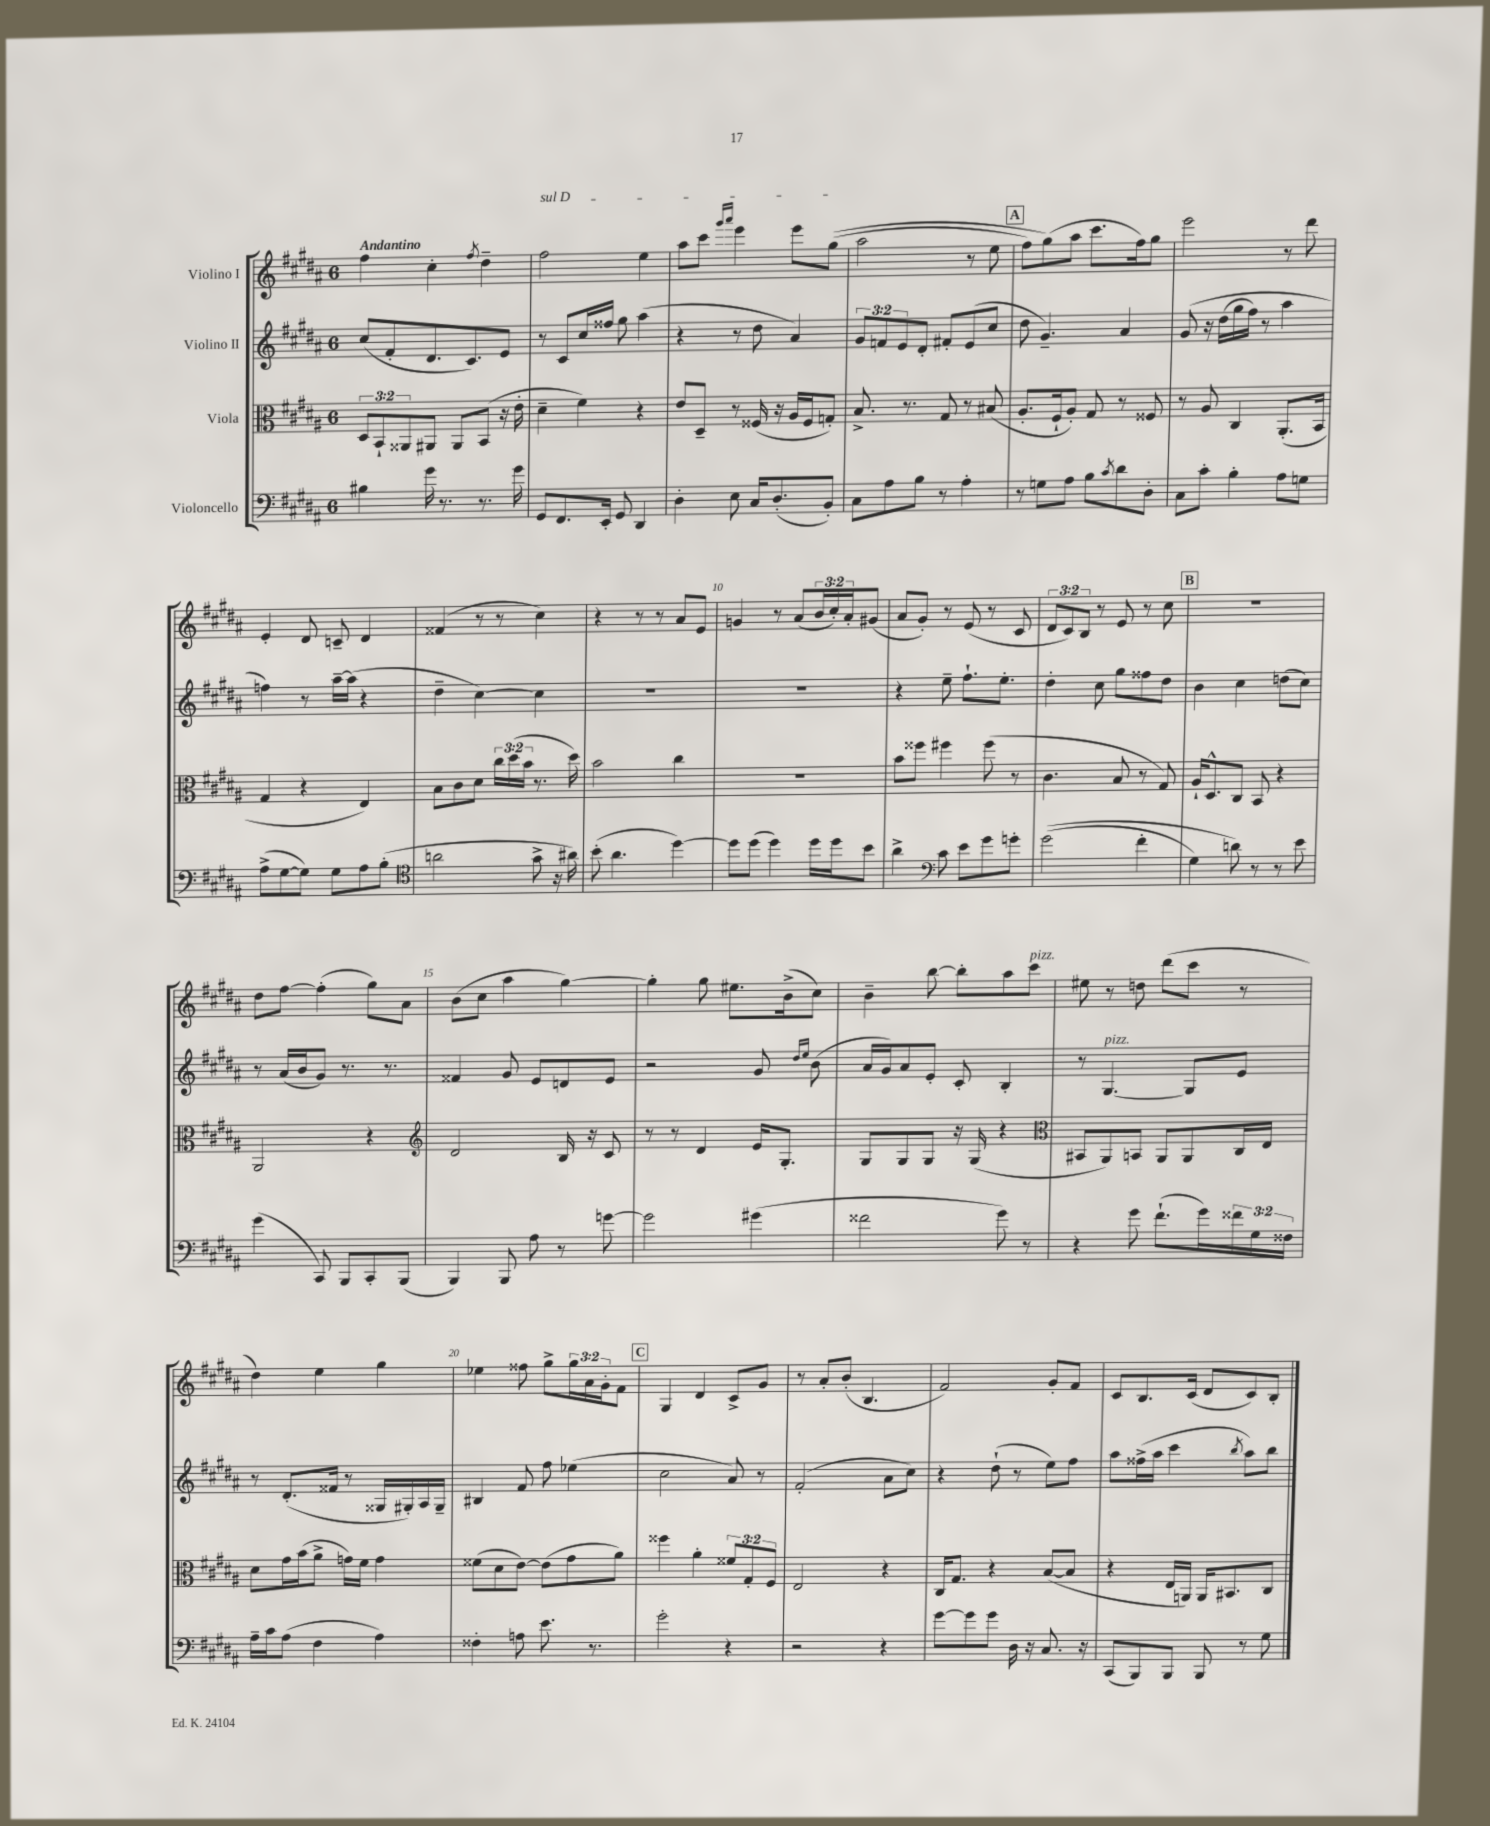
<<
\new StaffGroup <<
\new Staff = "s0" \with { instrumentName = "Violino I" } {
    \clef treble \key b \major \once \override Staff.TimeSignature.style = #'single-digit \time 6/8 \override Staff.TupletNumber.text = #tuplet-number::calc-fraction-text \tempo "Andantino"
    fis''4 cis''4-. \acciaccatura { fis''8 } dis''4-- |
    \once \override TextSpanner.bound-details.left.text = \markup { \italic "sul D" } fis''2\startTextSpan e''4 |
    ais''8 cis'''8 \grace { gis'''16 ais'''16 } e'''4 e'''8 gis''8\stopTextSpan(\( |
    ais''2 r8 e''8 |
    \mark \markup { \box "A" } fis''8) gis''8(\) ais''8 cis'''8. fis''16) gis''8 |
    e'''2 r8 dis'''8 |
    e'4-. dis'8 c'8-- dis'4 |
    fisis'4( r8 r8 cis''4) |
    r4 r8 r8 ais'8 e'8 |
    g'4 r8 ais'8( \tuplet 3/2 { b'16 cis''16-.) ais'16-. } gis'8( |
    ais'8 gis'8-.) r8 e'8( r8 cis'8 |
    \tuplet 3/2 { dis'8 cis'8) b8 } r8 e'8 r8 cis''8 |
    \mark \markup { \box "B" } R2. |
    dis''8 fis''8~ fis''4-.( gis''8) ais'8 |
    b'8( cis''8 ais''4 gis''4~) |
    gis''4-. gis''8 eis''8. b'16->( cis''8) |
    b'4-- b''8~ b''8-. ais''8 cis'''8^\markup { \italic "pizz." } |
    eis''8 r8 d''8 dis'''8( cis'''8 r8 |
    dis''4) e''4 gis''4 |
    ees''4 fisis''8 gis''8-> \tuplet 3/2 { gis''16 ais'16 gis'16-. } fis'8 |
    \mark \markup { \box "C" } gis4 dis'4 cis'8-> gis'8 |
    r8 ais'8-. b'8-.( b4. |
    fis'2) gis'8-. fis'8 |
    cis'8 b8. cis'16( dis'8 cis'8) b8-. \bar "|." |
}
\new Staff = "s1" \with { instrumentName = "Violino II" } {
    \clef treble \key b \major \once \override Staff.TimeSignature.style = #'single-digit \time 6/8 \override Staff.TupletNumber.text = #tuplet-number::calc-fraction-text
    cis''8( fis'8-. dis'8. cis'8.) e'8 |
    r8 cis'8 cis''16 fisis''16 gis''8 ais''4( |
    r4 r8 dis''8 ais'4) |
    \tuplet 3/2 { gis'8 f'8 e'8 } dis'8-. fis'8-. e'8( cis''8 |
    \mark \markup { \box "A" } dis''8 gis'4.--) ais'4 |
    gis'8\( r16 dis''16( gis''16 fis''16) r8 ais''4 |
    f''4\) r8 ais''16~-- ais''16( r4 |
    dis''4-- cis''4~) cis''4 |
    R2. |
    R2. |
    r4 e''8-- fis''8.-! e''8.-. |
    dis''4-. cis''8 gis''8 fisis''8 dis''8 |
    \mark \markup { \box "B" } b'4 cis''4 d''8( cis''8) |
    r8 ais'16( b'16 gis'8) r8. r8. |
    fisis'4 gis'8 e'8 d'8 e'8 |
    r2 gis'8 \grace { dis''16 e''16 } b'8( |
    ais'16 gis'16) ais'8 e'8-. cis'8-. b4-. |
    r8 gis4.~^\markup { \italic "pizz." } gis8 e'8 |
    r8 dis'8.-.( fisis'16 r8 gisis16 gis16-.) ais16 gis16-- |
    bis4 fis'8 fis''8 ees''4( |
    \mark \markup { \box "C" } cis''2 ais'8) r8 |
    fis'2-.( ais'8 cis''8) |
    r4 dis''8-!( r8 e''8) fis''8 |
    ais''8 fisis''16->( ais''16 cis'''4 \acciaccatura { b''8 } ais''8) b''8 \bar "|." |
}
\new Staff = "s2" \with { instrumentName = "Viola" } {
    \clef alto \key b \major \once \override Staff.TimeSignature.style = #'single-digit \time 6/8 \override Staff.TupletNumber.text = #tuplet-number::calc-fraction-text
    \tuplet 3/2 { dis8 b,8-! aisis,8 } ais,8 ais,8 b,8( r16 e'16-. |
    dis'4-- fis'4) r4 |
    e'8 dis8-- r8 fisis16( r16 ais16 fisis16 g8-.) |
    b8.-> r8. gis8 r8 bis8( |
    \mark \markup { \box "A" } ais8.-. fis16-! ais8-.) gis8 r8 fisis8 |
    r8 ais8 cis4 ais,8.-.( b,16 |
    gis4 r4 e4) |
    b8 cis'8 dis'8 \tuplet 3/2 { cis''16 dis''16( b'16 } r8. dis''16) |
    b'2 cis''4 |
    R2. |
    b'8 fisis''8 fis''4 fis''8( r8 |
    cis'4. b8 r8 gis8) |
    \mark \markup { \box "B" } ais16-! dis8.-^ cis8 b,8 r4 |
    ais,2 r4 |
    \clef treble dis'2 b16 r16 cis'8 |
    r8 r8 dis'4 e'16 gis8.-. |
    gis8 gis8 gis8 r16 gis16( r4 |
    \clef alto bis,8 ais,8) b,8 ais,8 ais,8 cis16 e16 |
    dis'8 gis'16 b'16( ais'8-> g'16) fis'16 g'4 |
    fisis'8( dis'8 e'8~) e'8( gis'8 ais'8) |
    \mark \markup { \box "C" } fisis''4 ais'4-. \tuplet 3/2 { fisis'8 gis8-. fis8 } |
    e2 r4 |
    cis16 gis8. r4 b8~( b8 |
    r4 e16 a,16) a,16 bis,8. cis8 \bar "|." |
}
\new Staff = "s3" \with { instrumentName = "Violoncello" } {
    \clef bass \key b \major \once \override Staff.TimeSignature.style = #'single-digit \time 6/8 \override Staff.TupletNumber.text = #tuplet-number::calc-fraction-text
    bis4 gis'16 r8. r8. gis'16 |
    gis,8 fis,8. e,16-. gis,8 dis,4 |
    dis4-. e8 cis16 dis8.-.( b,8-.) |
    cis8 ais8 b8 r8 ais4-. |
    \mark \markup { \box "A" } r8 g8 ais8 b8 \acciaccatura { cis'8 } dis'8 dis8-. |
    cis8 cis'8-. b4-. ais8 g8 |
    ais8->( gis8~ gis8) gis8 ais8 b8-.( |
    \clef tenor a'2 gis'8-> r16 ais'16) |
    b'8-.( ais'4. dis''4~) |
    dis''8 dis''8( dis''4) dis''16 dis''16 b'8 |
    ais'4-> \clef bass cis'8 e'8 gis'8 g'8-. |
    gis'2(\( fis'4-. |
    \mark \markup { \box "B" } gis4) d'8\) r8 r8 e'8 |
    gis'4( cis,8) b,,8 cis,8-. b,,8( |
    b,,4) b,,8 ais8 r8 g'8~ |
    g'2 gis'4( |
    fisis'2 gis'8) r8 |
    r4 gis'8 fis'8.-!( gis'16) \tuplet 3/2 { fisis'16 gis16 fisis16 } |
    ais16-- cis'16 ais8( fis4 ais4) |
    fisis4-. a8 e'8. r8. |
    \mark \markup { \box "C" } gis'2-. r4 |
    r2 r4 |
    gis'8~ gis'8 gis'8 dis16 r16 cis8. r16 |
    cis,8( b,,8) b,,8 b,,8 r8 gis8 \bar "|." |
}
>>
>>
\layout { \context { \Score \override BarNumber.break-visibility = ##(#f #t #t) barNumberVisibility = #(every-nth-bar-number-visible 5) } }
